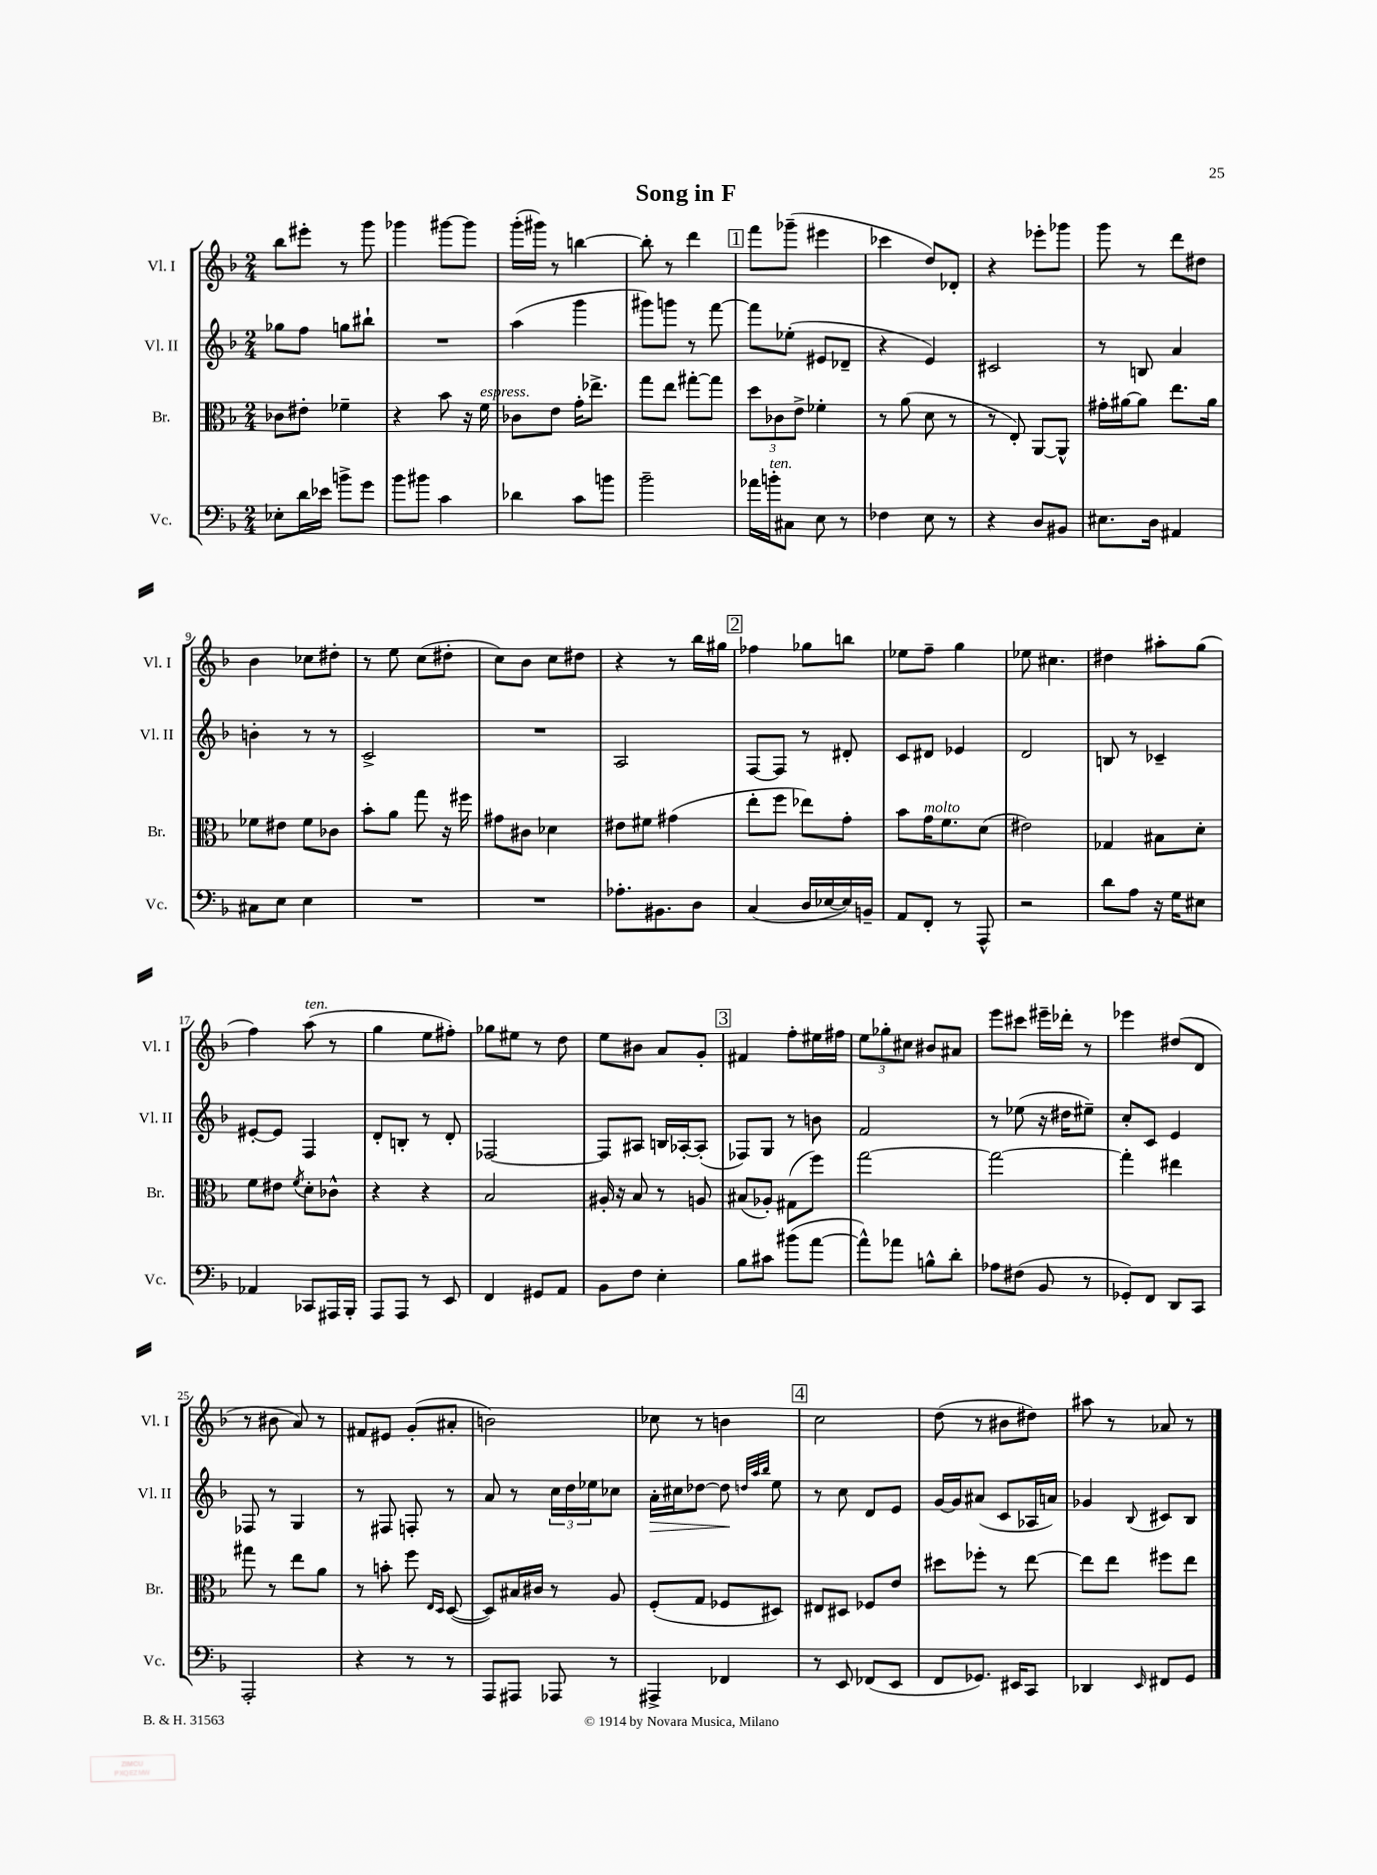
\header { title = "Song in F" }
<<
\new StaffGroup <<
\new Staff = "s0" \with { instrumentName = "Vl. I" shortInstrumentName = "Vl. I" } {
    \clef treble \key f \major \numericTimeSignature \time 2/4
    bes''8 eis'''8-. r8 g'''8 |
    ges'''4 gis'''8~ gis'''8 |
    g'''16-.( gis'''16) r8 b''4~ |
    b''8-. r8 d'''4 |
    \mark \markup { \box "1" } f'''8 ges'''8--( eis'''4 |
    ces'''4 d''8) des'8-. |
    r4 ees'''8-. ges'''8 |
    g'''8 r8 d'''8 dis''8 |
    bes'4 ces''8 dis''8-. |
    r8 e''8 c''8( dis''8-. |
    c''8) bes'8 c''8 dis''8 |
    r4 r8 bes''16 gis''16 |
    \mark \markup { \box "2" } fes''4 ges''8 b''8 |
    ees''8 f''8-- g''4 |
    ees''8 cis''4. |
    dis''4 ais''8-. g''8( |
    f''4) a''8^\markup { \italic "ten." }( r8 |
    g''4 e''8 fis''8-.) |
    ges''8 eis''8 r8 d''8 |
    e''8 bis'8 a'8 g'8-. |
    \mark \markup { \box "3" } fis'4 f''8-. eis''16 fis''16 |
    \tuplet 3/2 { e''8 ges''8-. cis''8 } bis'8 ais'8 |
    e'''8 cis'''8 eis'''16-- des'''16-. r8 |
    ees'''4 dis''8( d'8 |
    r8 bis'8 a'8) r8 |
    fis'8 eis'8 g'8-.( ais'8-. |
    b'2) |
    ces''8 r8 b'4 |
    \mark \markup { \box "4" } c''2 |
    d''8( r8 bis'8 dis''8) |
    ais''8 r8 aes'8 r8 \bar "|." |
}
\new Staff = "s1" \with { instrumentName = "Vl. II" shortInstrumentName = "Vl. II" } {
    \clef treble \key f \major \numericTimeSignature \time 2/4
    ges''8 f''8 g''8 bis''8-! |
    R2 |
    a''4( g'''4 |
    gis'''8) g'''8 r8 f'''8~ |
    \mark \markup { \box "1" } f'''8 ees''8-.( eis'8 des'8-- |
    r4 e'4) |
    cis'2 |
    r8 b8 a'4 |
    b'4-. r8 r8 |
    c'2-> |
    R2 |
    a2 |
    \mark \markup { \box "2" } f8~ f8 r8 dis'8-. |
    c'8 dis'8 ees'4 |
    d'2 |
    b8 r8 ces'4-- |
    eis'8~-. eis'8 f4 |
    d'8-. b8-. r8 d'8-. |
    fes2~ |
    fes8 ais8 b16 aes16~-. aes8-.( |
    \mark \markup { \box "3" } fes8) g8 r8 b'8 |
    f'2 |
    r8 ees''8( r16 dis''16 eis''8--) |
    c''8-. c'8 e'4 |
    fes8 r8 g4 |
    r8 fis8 f8-. r8 |
    a'8 r8 \tuplet 3/2 { c''16 d''16 ees''16 } ces''8 |
    a'16-.\> cis''16 des''8~ des''8\! \grace { d''32 a''32 bes''32 } e''8 |
    \mark \markup { \box "4" } r8 c''8 d'8 e'8 |
    g'16~ g'16 ais'8( c'8 aes16 a'16) |
    ges'4 \appoggiatura { bes8 } cis'8 bes8 \bar "|." |
}
\new Staff = "s2" \with { instrumentName = "Br." shortInstrumentName = "Br." } {
    \clef alto \key f \major \numericTimeSignature \time 2/4
    ces'8 eis'8-. fes'4-- |
    r4 bes'8 r16 f'16^\markup { \italic "espress." } |
    ces'8 e'8 g'16-. ees''8.-> |
    g''8 e''8 gis''8~-. gis''8 |
    \mark \markup { \box "1" } \tuplet 3/2 { d''8 ces'8 e'8-> } fes'4-. |
    r8 a'8( d'8 r8 |
    r8 e8-.) a,8~ a,8-^ |
    gis'16-. ais'16~ ais'8 e''8. ais'16 |
    fes'8 eis'8 fes'8 ces'8 |
    bes'8-. a'8 g''8 r16 fis''16 |
    gis'8 cis'8 des'4 |
    eis'8 fis'8 gis'4( |
    \mark \markup { \box "2" } e''8-. f''8 ees''8) g'8-. |
    bes'8 g'16^\markup { \italic "molto" } f'8. d'8( |
    eis'2) |
    ges4 bis8 d'8-. |
    f'8 eis'8 \acciaccatura { f'8 } d'8-. ces'8-^ |
    r4 r4 |
    bes2 |
    ais16-. r16 bes8 r8 a8 |
    \mark \markup { \box "3" } bis8( aes8-.) gis8( f''8) |
    g''2~ |
    g''2~ |
    g''4-. eis''4 |
    gis''8 r8 e''8 a'8 |
    r8 b'8-. f''8 \grace { e16 d16 } d8~( |
    d8) bis16 cis'16 r8 a8 |
    f8-.( g8 fes8 dis8) |
    \mark \markup { \box "4" } eis8 dis8 fes8 e'8 |
    dis''8 fes''8-. r8 e''8~ |
    e''8 e''8 fis''8 e''8 \bar "|." |
}
\new Staff = "s3" \with { instrumentName = "Vc." shortInstrumentName = "Vc." } {
    \clef bass \key f \major \numericTimeSignature \time 2/4
    ees8-. d'16 ees'16 b'8-> g'8 |
    bes'8 bis'8 c'4 |
    des'4 c'8 b'8 |
    bes'2-- |
    \mark \markup { \box "1" } aes'16 b'16-.^\markup { \italic "ten." } cis8 e8 r8 |
    fes4 e8 r8 |
    r4 d8 bis,8 |
    eis8. d16 ais,4 |
    cis8 e8 e4 |
    R2 |
    R2 |
    aes8.-. bis,8. d8 |
    \mark \markup { \box "2" } c4( d16 ees16~ ees16) b,16-- |
    a,8 f,8-. r8 a,,8-^ |
    r2 |
    d'8 a8 r16 g16 eis8 |
    aes,4 ces,8 ais,,16 bes,,16-. |
    a,,8 a,,8 r8 e,8 |
    f,4 gis,8 a,8 |
    bes,8 f8 e4-. |
    \mark \markup { \box "3" } bes8 cis'8 bis'8( a'8~ |
    a'8-^) aes'8 b8-^ d'8-. |
    aes8 fis8( bes,8 r8 |
    ges,8-.) f,8 d,8 c,8 |
    a,,2-. |
    r4 r8 r8 |
    a,,8 ais,,8 aes,,8 r8 |
    ais,,4-> fes,4 |
    \mark \markup { \box "4" } r8 e,8 fes,8( e,8 |
    f,8 ges,8.) eis,16 c,8 |
    des,4 \grace { e,16 } fis,8 g,8 \bar "|." |
}
>>
>>
